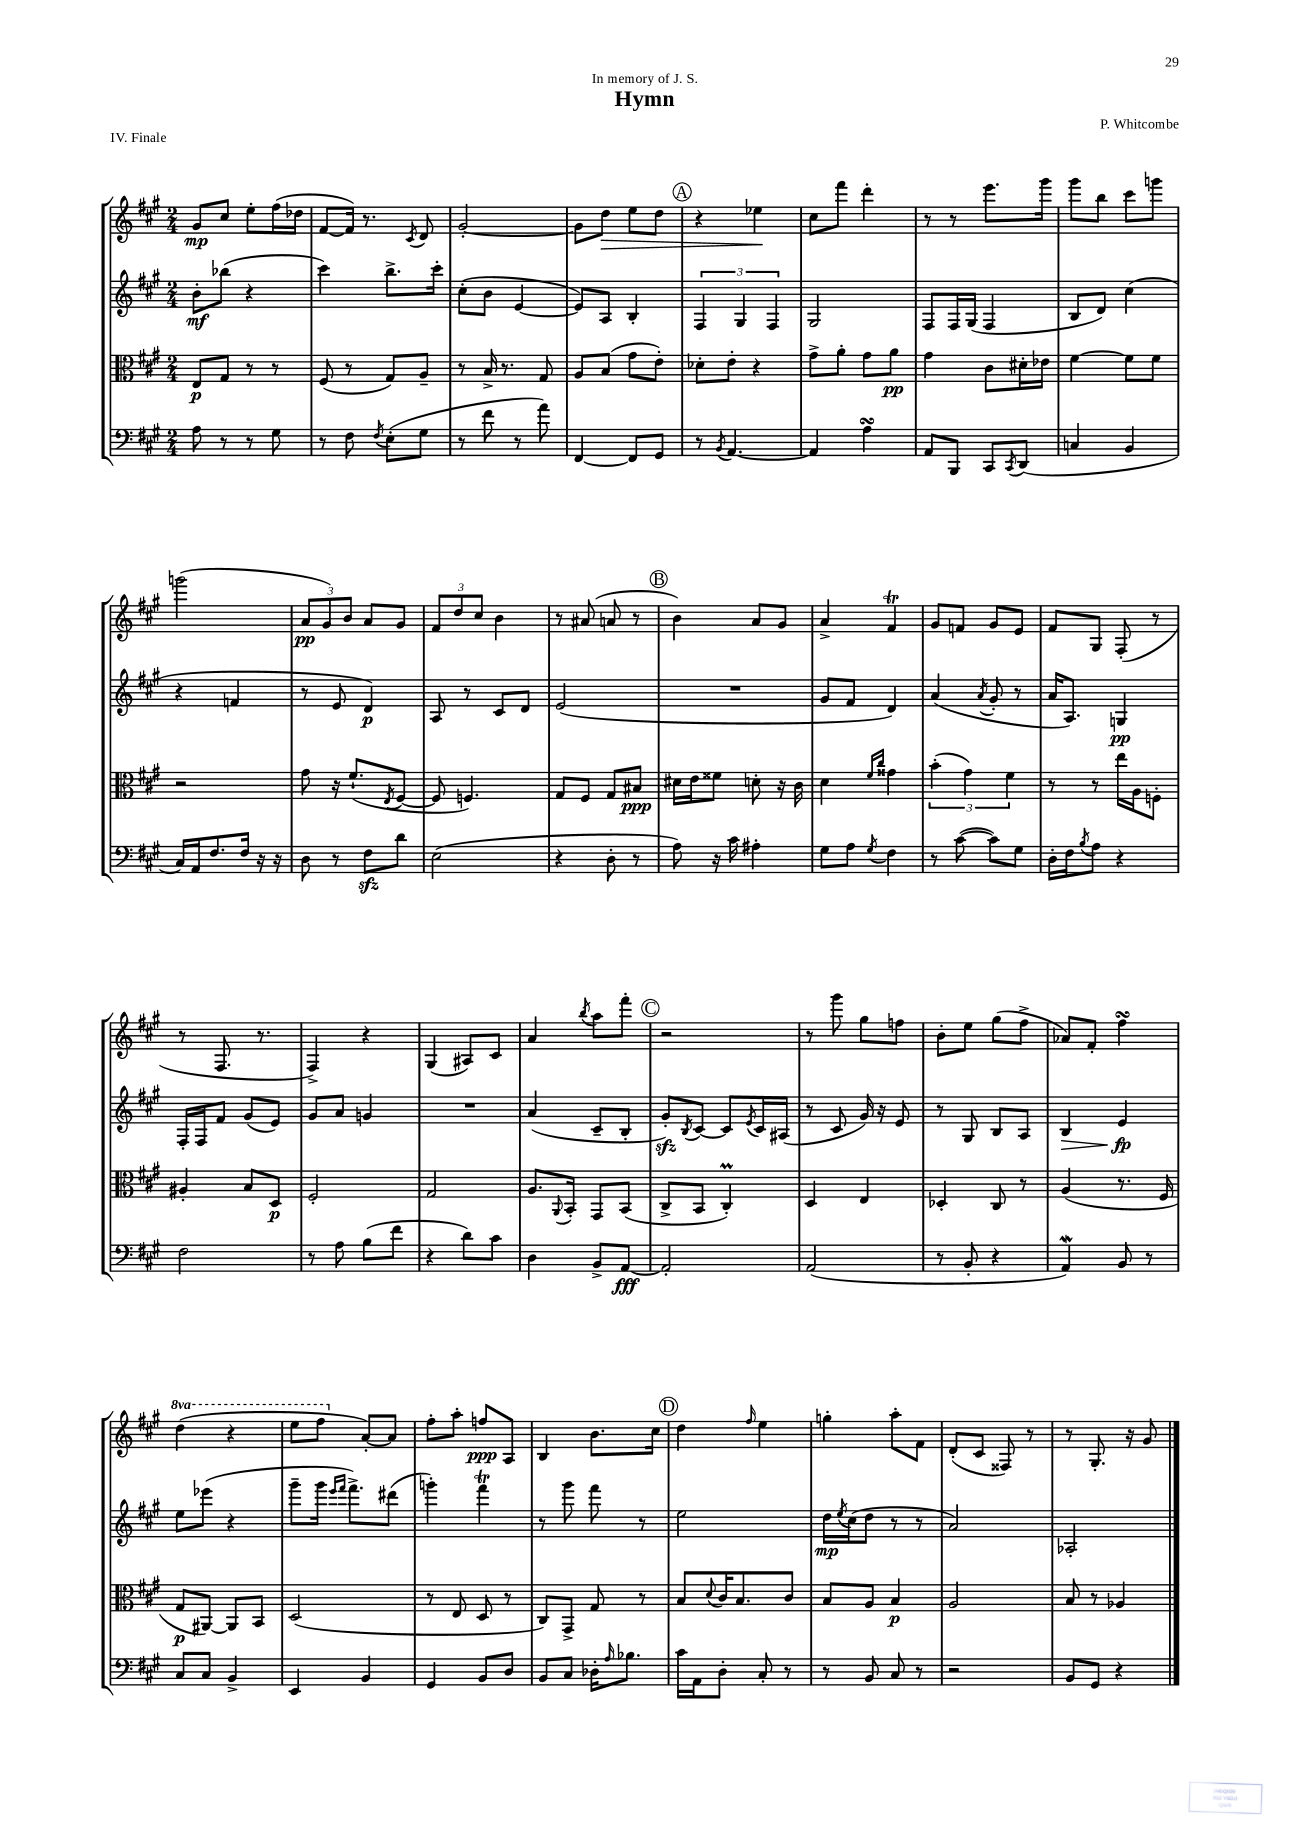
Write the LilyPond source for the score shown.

\header { title = "Hymn" composer = "P. Whitcombe" dedication = "In memory of J. S." piece = "IV. Finale" }
<<
\new StaffGroup <<
\new Staff = "s0" {
    \clef treble \key a \major \numericTimeSignature \time 2/4 \set Staff.ottavationMarkups = #ottavation-simple-ordinals
    gis'8\mp cis''8 e''8-. fis''16( des''16 |
    fis'8~ fis'16) r8. \acciaccatura { cis'8 } d'8 |
    gis'2~-. |
    gis'8 d''8\> e''8 d''8 |
    \mark \markup { \circle "A" } r4 ees''4\! |
    cis''8 fis'''8 d'''4-. |
    r8 r8 e'''8. gis'''16 |
    gis'''8 b''8 cis'''8 g'''8 |
    g'''2( |
    \tuplet 3/2 { a'8\pp gis'8) b'8 } a'8 gis'8 |
    \tuplet 3/2 { fis'8 d''8 cis''8 } b'4 |
    r8 ais'8( a'8 r8 |
    \mark \markup { \circle "B" } b'4) a'8 gis'8 |
    a'4-> fis'4\trill |
    gis'8 f'8 gis'8 e'8 |
    fis'8 gis8 fis8-.( r8 |
    r8 fis8. r8. |
    fis4->) r4 |
    gis4( ais8) cis'8 |
    a'4 \acciaccatura { b''8 } a''8 fis'''8-. |
    \mark \markup { \circle "C" } r2 |
    r8 gis'''8 gis''8 f''8 |
    b'8-. e''8 gis''8( fis''8-> |
    aes'8) fis'8-. fis''4\turn |
    \ottava #1 d'''4( r4 |
    e'''8 fis'''8 \ottava #0 a'8~-.) a'8 |
    fis''8-. a''8-. f''8\ppp a8 |
    b4 b'8. cis''16 |
    \mark \markup { \circle "D" } d''4 \grace { fis''16 } e''4 |
    g''4-. a''8-. fis'8 |
    d'8-.( cis'8 fisis8) r8 |
    r8 gis8.-. r16 gis'8 \bar "|." |
}
\new Staff = "s1" {
    \clef treble \key a \major \numericTimeSignature \time 2/4
    b'8-.\mf bes''8( r4 |
    cis'''4) b''8.-> cis'''16-. |
    cis''8-.( b'8 e'4~ |
    e'8) a8 b4-. |
    \mark \markup { \circle "A" } \tuplet 3/2 { fis4 gis4 fis4 } |
    gis2 |
    fis8 fis16 gis16( fis4 |
    b8 d'8) cis''4( |
    r4 f'4 |
    r8 e'8 d'4\p) |
    a8 r8 cis'8 d'8 |
    e'2( |
    \mark \markup { \circle "B" } R2 |
    gis'8 fis'8 d'4) |
    a'4( \acciaccatura { a'8 } gis'8-. r8 |
    a'16 a8.) g4\pp |
    fis16-. fis16 fis'8 gis'8( e'8) |
    gis'8 a'8 g'4 |
    R2 |
    a'4( cis'8-- b8-. |
    \mark \markup { \circle "C" } gis'8-.\sfz) \acciaccatura { b8 } cis'8~ cis'8 \acciaccatura { e'8 } cis'16 ais16( |
    r8 cis'8 gis'16) r16 e'8 |
    r8 gis8 b8 a8 |
    b4\> e'4\fp\! |
    e''8 ees'''8( r4 |
    gis'''8-- gis'''16 \grace { e'''16 fis'''16 } fis'''8.->) dis'''8( |
    g'''4-.) fis'''4\trill |
    r8 gis'''8 fis'''8 r8 |
    \mark \markup { \circle "D" } e''2 |
    d''16\mp \acciaccatura { e''8 } cis''16( d''8 r8 r8 |
    a'2) |
    aes2-. \bar "|." |
}
\new Staff = "s2" {
    \clef alto \key a \major \numericTimeSignature \time 2/4
    e8\p gis8 r8 r8 |
    fis8( r8 gis8) a8-- |
    r8 b16-> r8. gis8 |
    a8 b8( gis'8 e'8-.) |
    \mark \markup { \circle "A" } des'8-. e'8-. r4 |
    gis'8-> a'8-. gis'8 a'8\pp |
    gis'4 cis'8 dis'16-. ees'16 |
    fis'4~ fis'8 fis'8 |
    r2 |
    gis'8 r16 fis'8.-!( \acciaccatura { e8 } fis8~ |
    fis8 f4.) |
    gis8 fis8 gis8 bis8\ppp |
    \mark \markup { \circle "B" } dis'16 e'16 fisis'8 d'8-. r16 cis'16 |
    d'4 \grace { fis'16 cis''16 } gisis'4 |
    \tuplet 3/2 { b'4-.( gis'4) fis'4 } |
    r8 r8 e''16 a16 f8-. |
    ais4-. b8 d8\p |
    fis2-. |
    gis2 |
    a8. \appoggiatura { a,8 } b,16-. gis,8 b,8( |
    \mark \markup { \circle "C" } cis8-> b,8 cis4-.\prall) |
    d4 e4 |
    des4-. cis8 r8 |
    a4( r8. fis16 |
    gis8\p ais,8~) ais,8 b,8 |
    d2( |
    r8 e8 d8 r8 |
    cis8) gis,8-> gis8 r8 |
    \mark \markup { \circle "D" } b8 \appoggiatura { d'8 } cis'16 b8. cis'8 |
    b8 a8 b4\p |
    a2 |
    b8 r8 aes4 \bar "|." |
}
\new Staff = "s3" {
    \clef bass \key a \major \numericTimeSignature \time 2/4
    a8 r8 r8 gis8 |
    r8 fis8 \acciaccatura { fis8 } e8-.( gis8 |
    r8 fis'8 r8 a'8) |
    fis,4~ fis,8 gis,8 |
    \mark \markup { \circle "A" } r8 \acciaccatura { b,8 } a,4.~ |
    a,4 a4\turn |
    a,8 b,,8 cis,8 \acciaccatura { cis,8 } d,8( |
    c4 b,4 |
    cis16) a,16 fis8. fis16 r16 r16 |
    d8 r8 fis8\sfz d'8 |
    e2( |
    r4 d8-. r8 |
    \mark \markup { \circle "B" } a8) r16 cis'16 ais4-. |
    gis8 a8 \acciaccatura { gis8 } fis4 |
    r8 cis'8~( cis'8) gis8 |
    d16-. fis16 \acciaccatura { b8 } a8 r4 |
    fis2 |
    r8 a8 b8( fis'8 |
    r4 d'8) cis'8 |
    d4 b,8-> a,8~\fff |
    \mark \markup { \circle "C" } a,2-. |
    a,2( |
    r8 b,8-. r4 |
    a,4\mordent) b,8 r8 |
    cis8 cis8 b,4-> |
    e,4 b,4 |
    gis,4 b,8 d8 |
    b,8 cis8 des16-. \grace { a16 } bes8. |
    \mark \markup { \circle "D" } cis'16 a,16 d8-. cis8-. r8 |
    r8 b,8 cis8 r8 |
    r2 |
    b,8 gis,8 r4 \bar "|." |
}
>>
>>
\layout { \context { \Score \remove "Bar_number_engraver" } }
